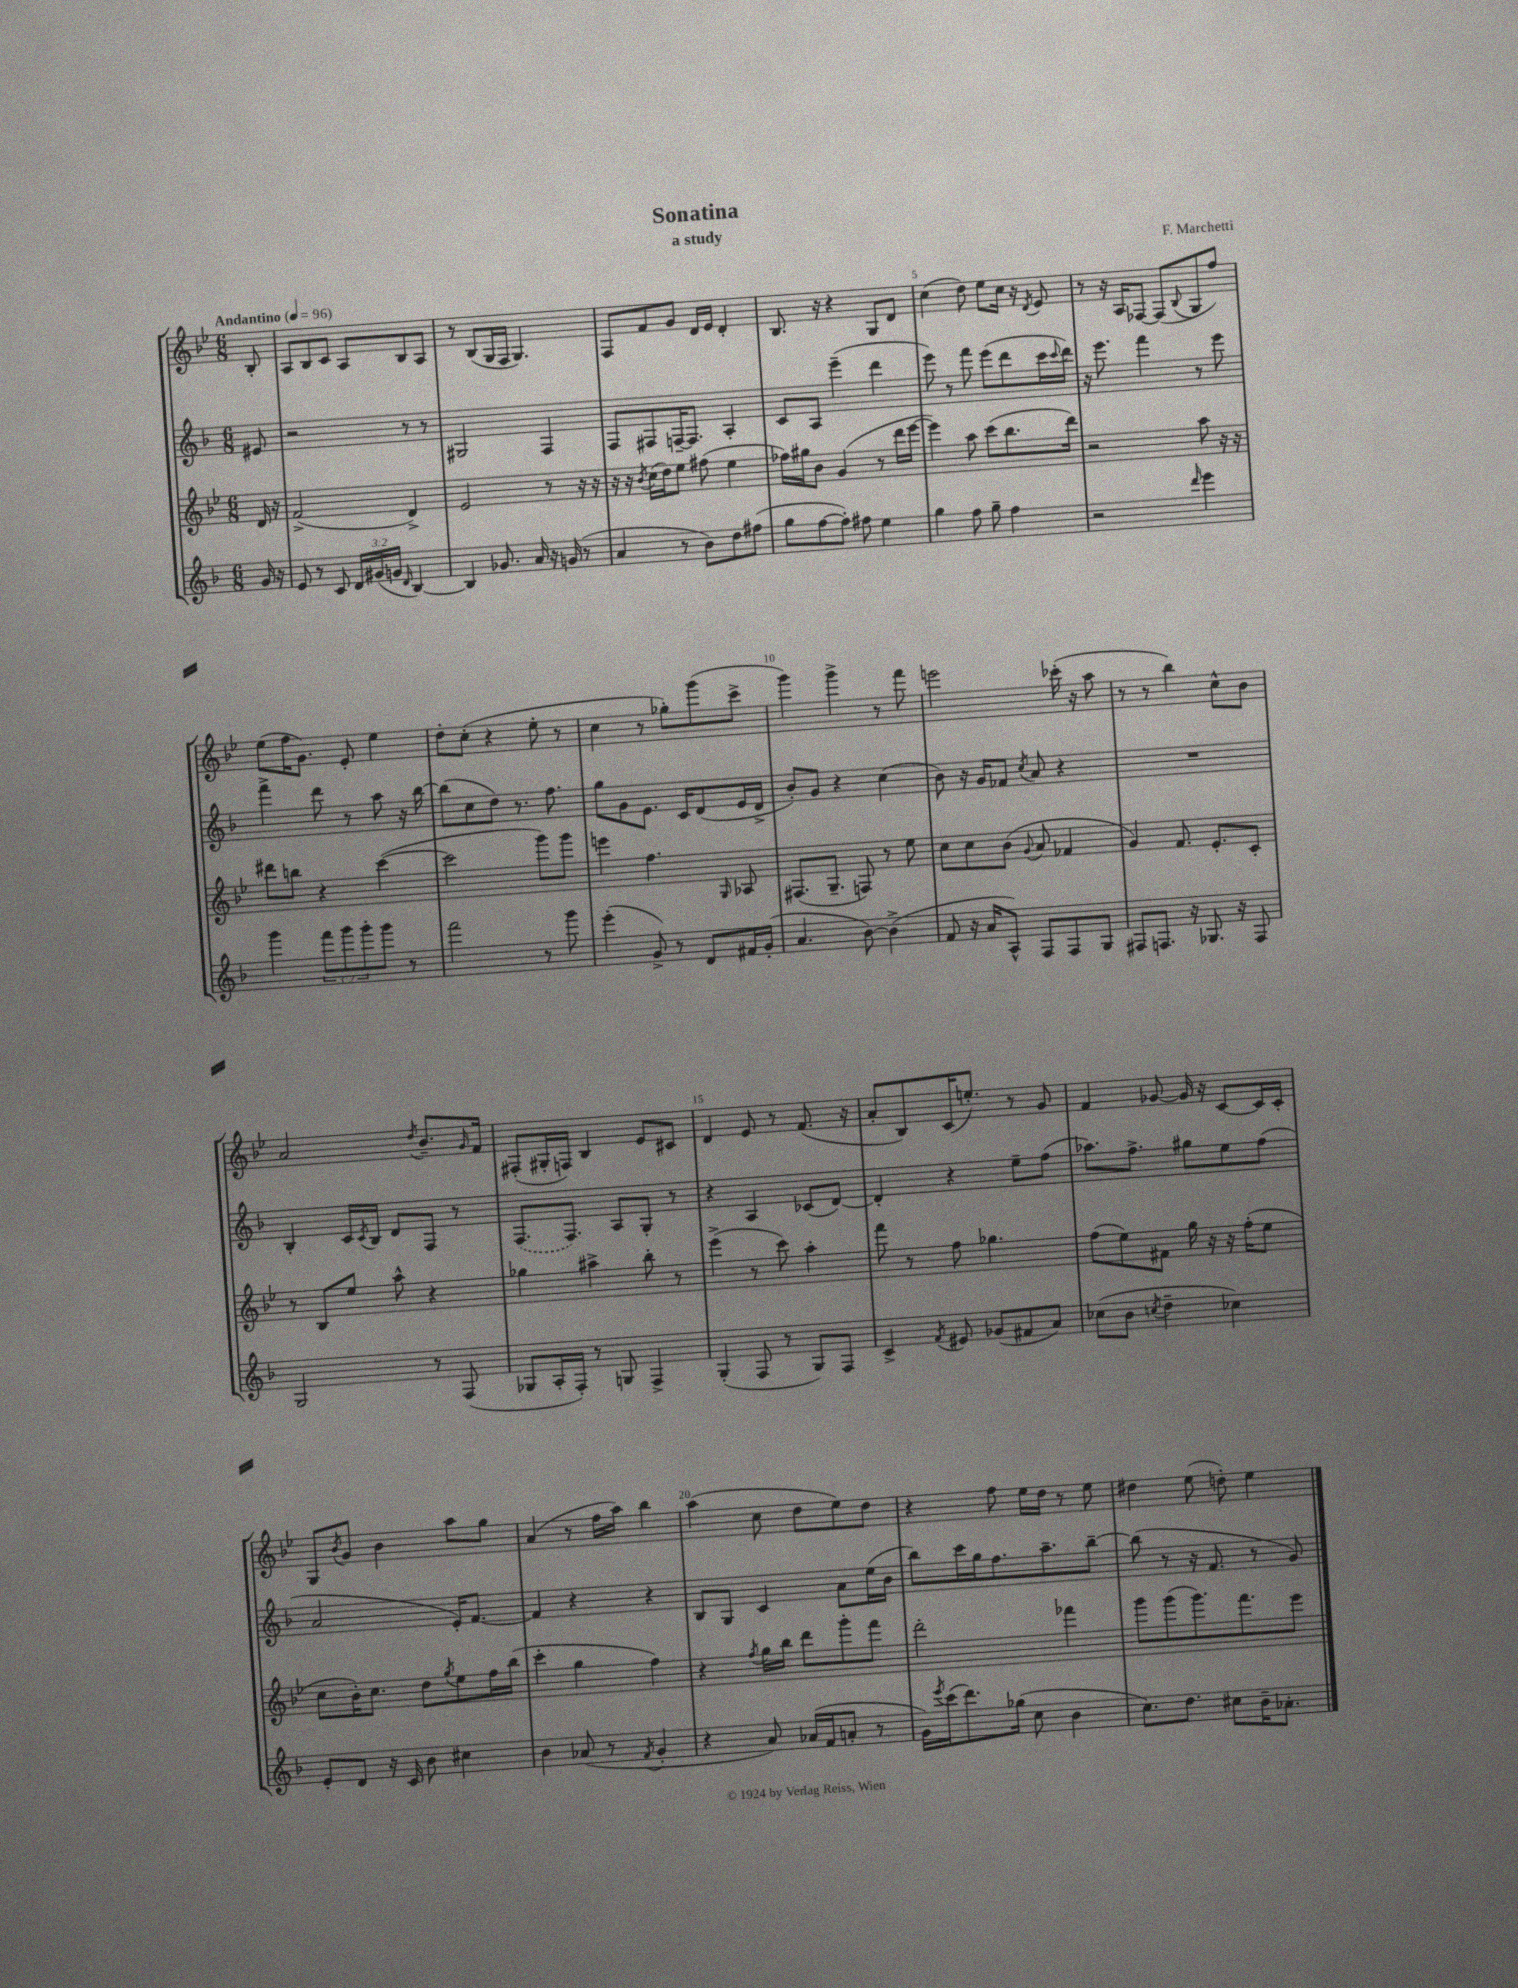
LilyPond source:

\header { title = "Sonatina" composer = "F. Marchetti" subtitle = "a study" }
<<
\new StaffGroup <<
\new Staff = "s0" {
    \clef treble \key bes \major \numericTimeSignature \time 6/8 \partial 8 \tempo "Andantino" 4 = 96
    bes8-. |
    a8 bes8 c'8 a8 bes8 a8 |
    r8 bes8( g16 f16 g4.) |
    f8 f'8 g'8 d'16 ees'16 d'4-. |
    bes8. r16 r4 g8 d'8 |
    c''4( d''8) ees''8 c''16 r16 \acciaccatura { d'8 } ees'8 |
    r8 r16 a16 fes8~ fes8( \appoggiatura { bes8 } g8 f''8) |
    ees''8( f''16 g'8.) ees'8-. ees''4 |
    d''8-. c''8-.( r4 ees''8-. r8 |
    c''4 r8 ges''8-.) g'''8( c'''8-> |
    g'''4) g'''4-> r8 f'''8 |
    e'''2 ces'''16-.( r16 a''8 |
    r8 r8 bes''4) c''8-^ bes'8 |
    a'2 \acciaccatura { d''8 } bes'8.-- \grace { g'16 } f'16 |
    fis8-.( gis16-. f16) bes4 ees'8 cis'8 |
    d'4 ees'8 r8 f'8.( r16 |
    a'8-. bes8) c'16( e''8.-.) r8 g'8 |
    f'4 ges'8~ ges'16 r16 c'8~ c'16 c'16-. |
    g8 \acciaccatura { bes'8 } g'8 bes'4 a''8 g''8 |
    a'4( r8 f''16 a''16) bes''4 |
    a''4( c''8 d''8 ees''8) d''8 |
    r4 f''8 ees''16 d''16 r8 ees''8 |
    dis''4 ees''8( d''8-.) ees''4 \bar "|." |
}
\new Staff = "s1" {
    \clef treble \key f \major \numericTimeSignature \time 6/8 \partial 8
    eis'8 |
    r2 r8 r8 |
    gis2 f4 |
    f8 fis8 f16~-- f8. a4-. |
    c'8 a8 e'''4--( d'''4 |
    e'''8) r8 f'''8 e'''8( d'''8 c'''16 \appoggiatura { c'''8 } d'''16) |
    r16 e'''8. f'''4 r8 e'''8 |
    f'''4-> d'''8 r8 a''8 r16 bes''16~ |
    bes''8( c''8 d''8) r8. f''8. |
    g''8 g'8 e'8. c'16 d'8( e'16 d'16-> |
    bes'8-.) g'8 r4 c''4( |
    bes'8) r16 g'16 fes'8 \acciaccatura { c''8 } a'8 r4 |
    R2. |
    bes4-. c'16 \acciaccatura { c'8 } bes16 d'8 f8 r8 |
    \once \slurDashed f8.( f8.) a8 g8-. r8 |
    r4 a4 ces'8( d'8~) |
    d'4-. r4 e''8-- f''8( |
    aes''8.) f''8.-> gis''8 e''8 f''8( |
    a'2 e'16-.) f'8.~ |
    f'4 r4 r4 |
    bes8 g8 c'4 a'8 e''16( bes'16 |
    bes''8) c'''16 g''16 f''8. a''8.-- bes''8~-- |
    bes''8( r8 r16 f'8. r8 g'8) \bar "|." |
}
\new Staff = "s2" {
    \clef treble \key bes \major \numericTimeSignature \time 6/8 \partial 8
    d'16 r16 |
    f'2->( d'4->) |
    ees'2 r8 r16 r16 |
    r16 r16 \acciaccatura { bes'8 } c''16( d''16) ees''8 fis''8( ees''4 |
    fes''16) gis''16 bes'8 g'4( r8 d'''16 ees'''16~ |
    ees'''4) a''8 c'''8( bes''8. d'''16) |
    r2 a''8 r16 r16 |
    dis'''8 b''8 r4 c'''4~( |
    c'''2 g'''8) g'''8 |
    e'''4 f''4. \grace { g16 } aes8 |
    fis8.( g8.-- f8) r8 ees''8 |
    c''8 c''8 bes'8( \appoggiatura { g'8 } a'8 fes'4 |
    g'4) f'8. ees'8.-. c'8-. |
    r8 bes8 ees''8 a''8-^ r4 |
    ges''4 ais''4-> bes''8-. r8 |
    ees'''4->( r8 c'''8) a''4-. |
    f'''8 r8 f''8 ges''4. |
    f''8( ees''8) fis'8 g''16 r16 r16 f''16-.( ees''8 |
    c''8 bes'16-.) c''8. d''8 \acciaccatura { g''8 } ees''8 f''16 bes''16( |
    c'''4-. g''4 f''4) |
    r4 \acciaccatura { f''8 } g''16 bes''16 d'''8 g'''8-. f'''8 |
    d'''2-. fes'''4 |
    g'''8 g'''8( g'''8.) f'''8. ees'''8 \bar "|." |
}
\new Staff = "s3" {
    \clef treble \key f \major \numericTimeSignature \time 6/8 \override Staff.TupletNumber.text = #tuplet-number::calc-fraction-text \partial 8
    g'16 r16 |
    e'8 r8 c'8 \tuplet 3/2 { d'16 gis'16( g'16 } \grace { d'16 } bes4~) |
    bes4 ges'8. a'16 r16 g'16( r8 |
    a'4 r8 bes'8) d''8 fis''8( |
    g''8 f''8~ f''8-.) fis''8 e''4 |
    g''4 f''8 g''8-- f''4 |
    r2 \grace { d'''16 } e'''4 |
    g'''4 \tuplet 3/2 { f'''8 g'''8 g'''8-. } g'''8 r8 |
    f'''2 r8 g'''8 |
    e'''4-.( g'8->) r8 d'8 fis'16 g'16-.( |
    a'4. bes'8~) bes'4->( |
    f'8 r16 a'16 a8-^) f8 f8 g8 |
    fis8 f8. r16 ges8. r16 f8 |
    g2 r8 f8( |
    ges8 a16-. f16-.) r8 g8 f4-> |
    g4-.( f8 r8 g8) f8 |
    c'4-> \acciaccatura { f'8 } eis'8 ges'8( fis'8 a'8) |
    ces''8( bes'8 \acciaccatura { c''8 } d''4-- ces''4) |
    e'8-. d'8 r16 c'16 bes'8 cis''4 |
    bes'4 aes'8( r8 \acciaccatura { f'8 } g'4-. |
    r4 a'8) aes'16( f'16 a'8-. r8 |
    g'16) \acciaccatura { e'''8 } c'''16( d'''8.) ges''16( c''8 bes'4 |
    c''8.) d''8. cis''8 bes'16-- aes'8.-. \bar "|." |
}
>>
>>
\layout { \context { \Score \override BarNumber.break-visibility = ##(#f #t #t) barNumberVisibility = #(every-nth-bar-number-visible 5) } }
